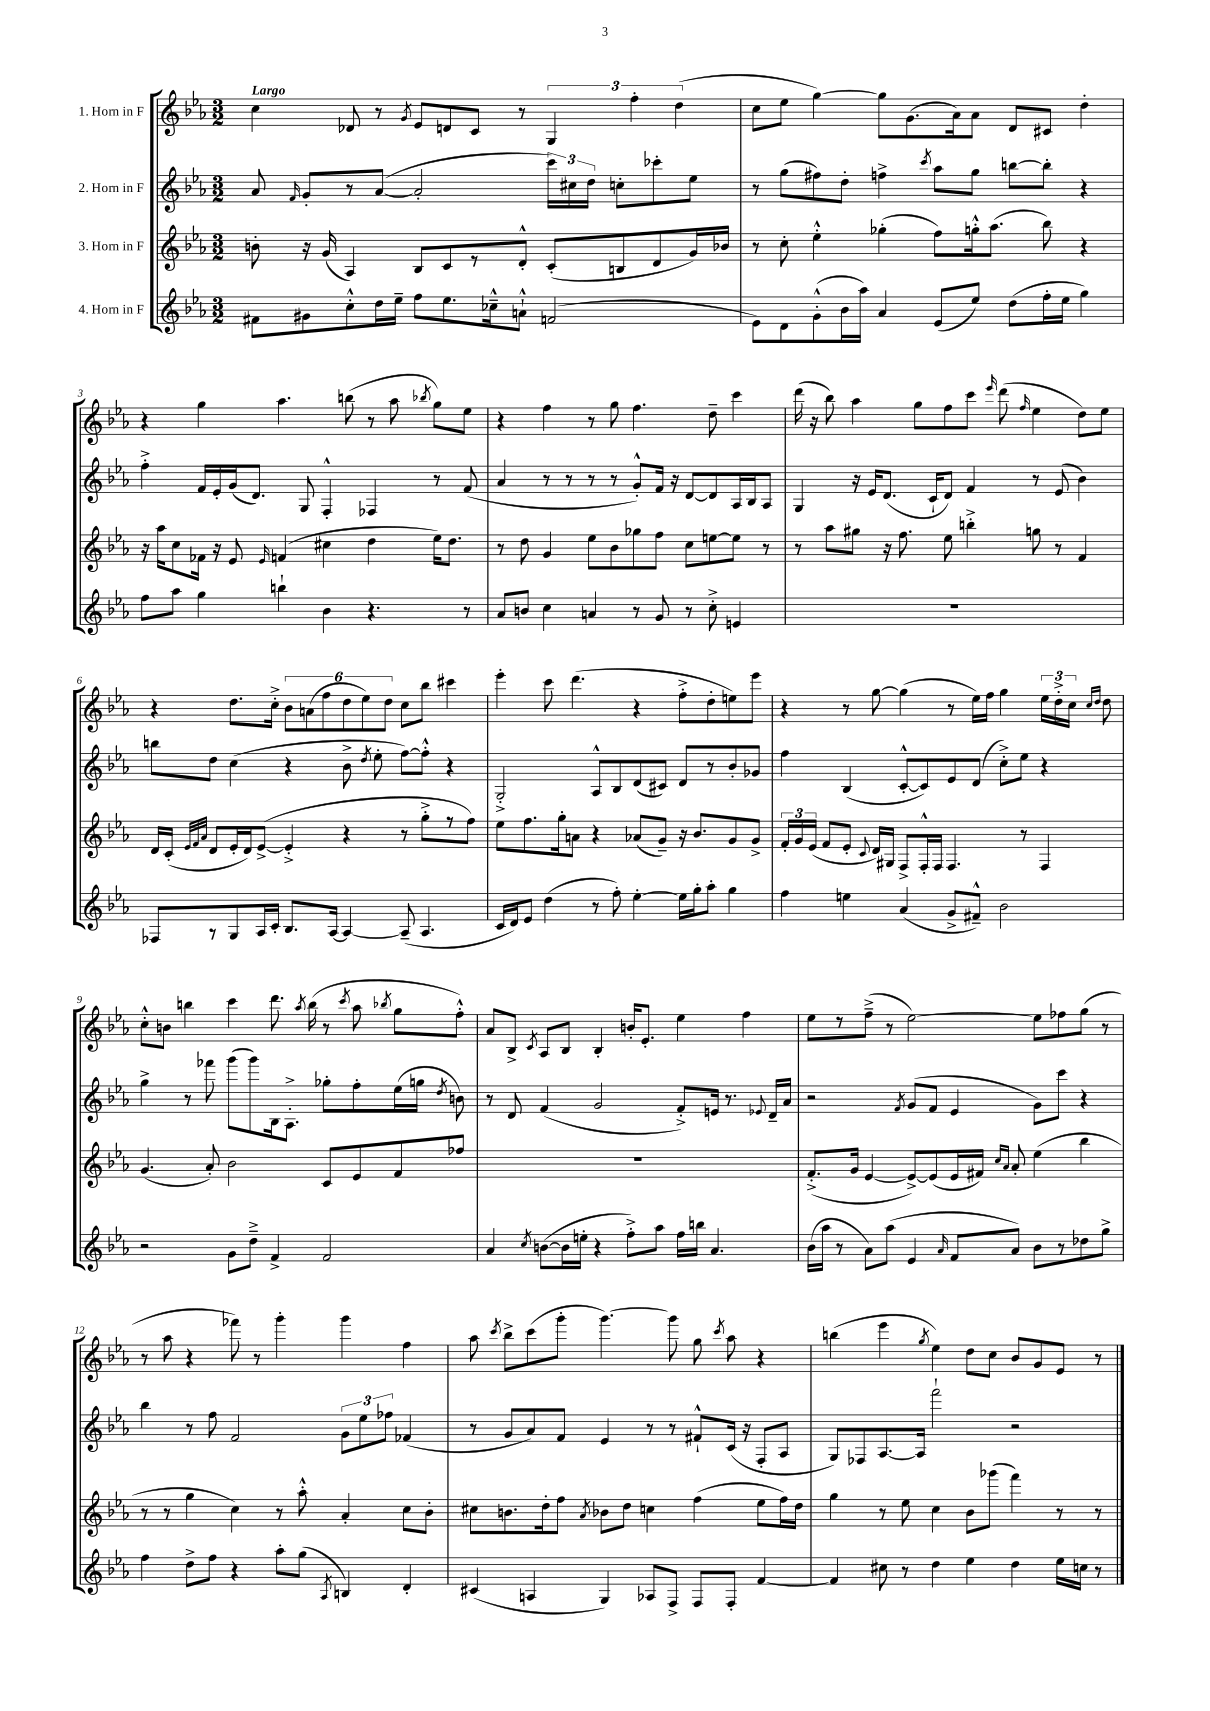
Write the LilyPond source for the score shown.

<<
\new StaffGroup <<
\new Staff = "s0" \with { instrumentName = "1. Horn in F" } {
    \clef treble \key ees \major \numericTimeSignature \time 3/2 \tempo "Largo"
    \autoBeamOff c''4 des'8 r8 \acciaccatura { g'8 } ees'8[ d'8 c'8] r8 \tuplet 3/2 { g4 f''4-. d''4( } |
    c''8[ ees''8] g''4~) g''8[ g'8.( aes'16) aes'8] d'8[ cis'8] d''4-. |
    r4 g''4 aes''4. b''8( r8 aes''8 \acciaccatura { bes''8 } g''8[) ees''8] |
    r4 f''4 r8 g''8 f''4. d''8-- c'''4 |
    d'''16( r16 bes''8) aes''4 g''8[ f''8 c'''8] \grace { ees'''16 } d'''8( \grace { f''16 } ees''4 d''8[) ees''8] |
    r4 d''8.[ c''16]-.-> \tuplet 6/4 { bes'8[ a'8( f''8 d''8 ees''8) d''8] } c''8[ bes''8] cis'''4 |
    ees'''4-. c'''8 d'''4.( r4 f''8[-.-> d''8-. e''8) ees'''8] |
    r4 r8 g''8~ g''4( r8 ees''16[) f''16] g''4 \tuplet 3/2 { ees''16[ d''16-.-> c''16] } \grace { c''16[ d''16] } d''8 |
    c''8[-.-^ b'8] b''4 c'''4 d'''8. \acciaccatura { aes''8 } b''16( r8 \acciaccatura { c'''8 } aes''8 \acciaccatura { bes''8 } g''8[ f''8]-.-^) |
    aes'8[ bes8]-> \acciaccatura { c'8 } aes8[ bes8] bes4-. b'16[-. ees'8.]-. ees''4 f''4 |
    ees''8[ r8 f''8]--->( r8 ees''2~) ees''8[ fes''8 g''8]( r8 |
    r8 aes''8 r4 fes'''8) r8 g'''4-. g'''4 f''4 |
    aes''8 \acciaccatura { c'''8 } bes''8[-> c'''8( g'''8]-. g'''4.~) g'''8 g''8 \acciaccatura { c'''8 } aes''8 r4 |
    b''4( ees'''4 \acciaccatura { g''8 } ees''4) d''8[ c''8] bes'8[ g'8 ees'8] r8 \bar "|." |
}
\new Staff = "s1" \with { instrumentName = "2. Horn in F" } {
    \clef treble \key ees \major \numericTimeSignature \time 3/2
    \autoBeamOff aes'8 \grace { f'16 } g'8[-. r8 aes'8]~( aes'2-. \tuplet 3/2 { c'''16[) cis''16 d''16] } c''8[-. ces'''8-. ees''8] |
    r8 g''8[( fis''8) d''8]-. f''4-> \acciaccatura { c'''8 } aes''8[ g''8] b''8[~ b''8]-. r4 |
    f''4-.-> f'16[ ees'16-. g'16( d'8.]) g8 f4-.-^ fes4 r8 f'8( |
    aes'4 r8 r8 r8 r8 g'8[-.-^) f'16] r16 d'8[~ d'8 aes16 bes16 aes8] |
    g4 r16 ees'16[ d'8.]( c'16[-! d'8]) f'4 r8 ees'8( bes'4) |
    b''8[ d''8] c''4( r4 bes'8-> \acciaccatura { d''8 } ees''8-. f''8[~) f''8]-.-^ r4 |
    g2-.-> aes8[-^ bes8 d'8( cis'8]) d'8[ r8 bes'8-. ges'8] |
    f''4 bes4( c'8[~-.-^ c'8) ees'8 d'8]( c''8[-.->) ees''8] r4 |
    g''4-> r8 fes'''8 g'''8[( g'''8) bes16 aes8.]-.-> ges''8[-. f''8-. ees''16( g''16] \acciaccatura { d''8 } b'8) |
    r8 d'8 f'4( g'2 f'8[-.->) e'16] r8. \appoggiatura { ees'8 } d'16[-- aes'16] |
    r2 \acciaccatura { f'8 } g'8[( f'8] ees'4 g'8[) c'''8] r4 |
    bes''4 r8 f''8 f'2 \tuplet 3/2 { g'8[ ees''8 fes''8] } fes'4( |
    r8 g'8[ aes'8) f'8] ees'4 r8 r8 fis'8[-!-^ c'16]( r16 f8[-. aes8] |
    g8[) fes8 aes8.~ aes16] f'''2-! r2 \bar "|." |
}
\new Staff = "s2" \with { instrumentName = "3. Horn in F" } {
    \clef treble \key ees \major \numericTimeSignature \time 3/2
    \autoBeamOff b'8-. r16 g'16( aes4) bes8[ c'8 r8 d'8]-.-^ c'8[-.( b8 d'8 g'16) bes'16] |
    r8 c''8-. ees''4-.-^ ges''4-.( f''8[) g''16-.-^ aes''8.]( bes''8) r4 |
    r16 aes''16[ c''8 fes'16] r16 ees'8 \grace { ees'16 } f'4( cis''4 d''4 ees''16[) d''8.] |
    r8 d''8 g'4 ees''8[ bes'8 ges''8 f''8] c''8[ e''8~ e''8] r8 |
    r8 aes''8[ gis''8] r16 f''8. ees''8 b''4-.-> g''8 r8 f'4 |
    d'16[ c'16]-.( \grace { ees'32[ f'32 aes'32] } d'8[ ees'16-. d'16) ees'8]~->( ees'4-.-> r4 r8 g''8[-.-> r8 f''8]) |
    ees''8[ f''8. g''16-. a'8] r4 aes'8[( g'8]--) r16 bes'8.[ g'8 g'8]-> |
    \tuplet 3/2 { f'16[-. g'16 ees'16]( } f'8[ ees'8]-. \appoggiatura { c'8 } d'16[) gis16] f8[-> f16-.-^ f16] f4. r8 f4 |
    g'4.( aes'8-.) bes'2 c'8[ ees'8 f'8 fes''8] |
    R1. |
    f'8.[-.->( g'16] ees'4~ ees'8[~->) ees'8( ees'16 fis'16]) \grace { c''16[ aes'16] } aes'8-. ees''4( bes''4 |
    r8 r8 g''4 c''4) r8 aes''8-.-^ aes'4-. c''8[ bes'8]-. |
    cis''8[ b'8. d''16-. f''8] \acciaccatura { aes'8 } bes'8[ d''8] c''4 f''4( ees''8[ f''16) d''16] |
    g''4 r8 ees''8 c''4 bes'8[ ges'''8]( f'''4) r8 r8 \bar "|." |
}
\new Staff = "s3" \with { instrumentName = "4. Horn in F" } {
    \clef treble \key ees \major \numericTimeSignature \time 3/2
    \autoBeamOff fis'8[ gis'8 c''8-.-^ d''16 ees''16]-- f''8[ ees''8. ces''16---^ a'8]-!-^ f'2( |
    ees'8[) d'8 g'8-.-^( bes'16 aes''16]) aes'4 ees'8[( ees''8]) d''8[( f''16-. ees''16] g''4) |
    f''8[ aes''8] g''4 b''4-! bes'4 r4. r8 |
    aes'8[ b'8] c''4 a'4 r8 g'8 r8 c''8-.-> e'4 |
    R1. |
    fes8[ r8 g8 aes16 c'16]-. bes8.[ aes16]~ aes4~ aes8--( aes4. |
    c'16[ d'16) ees'8] d''4( r8 f''8-.) ees''4~-. ees''16[ g''16-. aes''8]-. g''4 |
    f''4 e''4 aes'4( g'8[-> fis'8]---^) bes'2 |
    r2 g'8[ d''8]---> f'4-> f'2 |
    aes'4 \acciaccatura { c''8 } b'8[~( b'16 e''16]-. r4 f''8[-.->) aes''8] f''16[ b''16] aes'4. |
    bes'16[( aes''16] r8 aes'8[) aes''8]( ees'4 \grace { aes'16 } f'8[ aes'8]) bes'8[ r8 des''8 g''8]-> |
    f''4 d''8[-> f''8] r4 aes''8[-. g''8]( \acciaccatura { aes8 } b4) d'4-. |
    cis'4( a4 g4) aes8[ f8]-> f8[ f8]-. f'4~ |
    f'4 cis''8 r8 d''4 ees''4 d''4 ees''16[ c''16] r8 \bar "|." |
}
>>
>>
